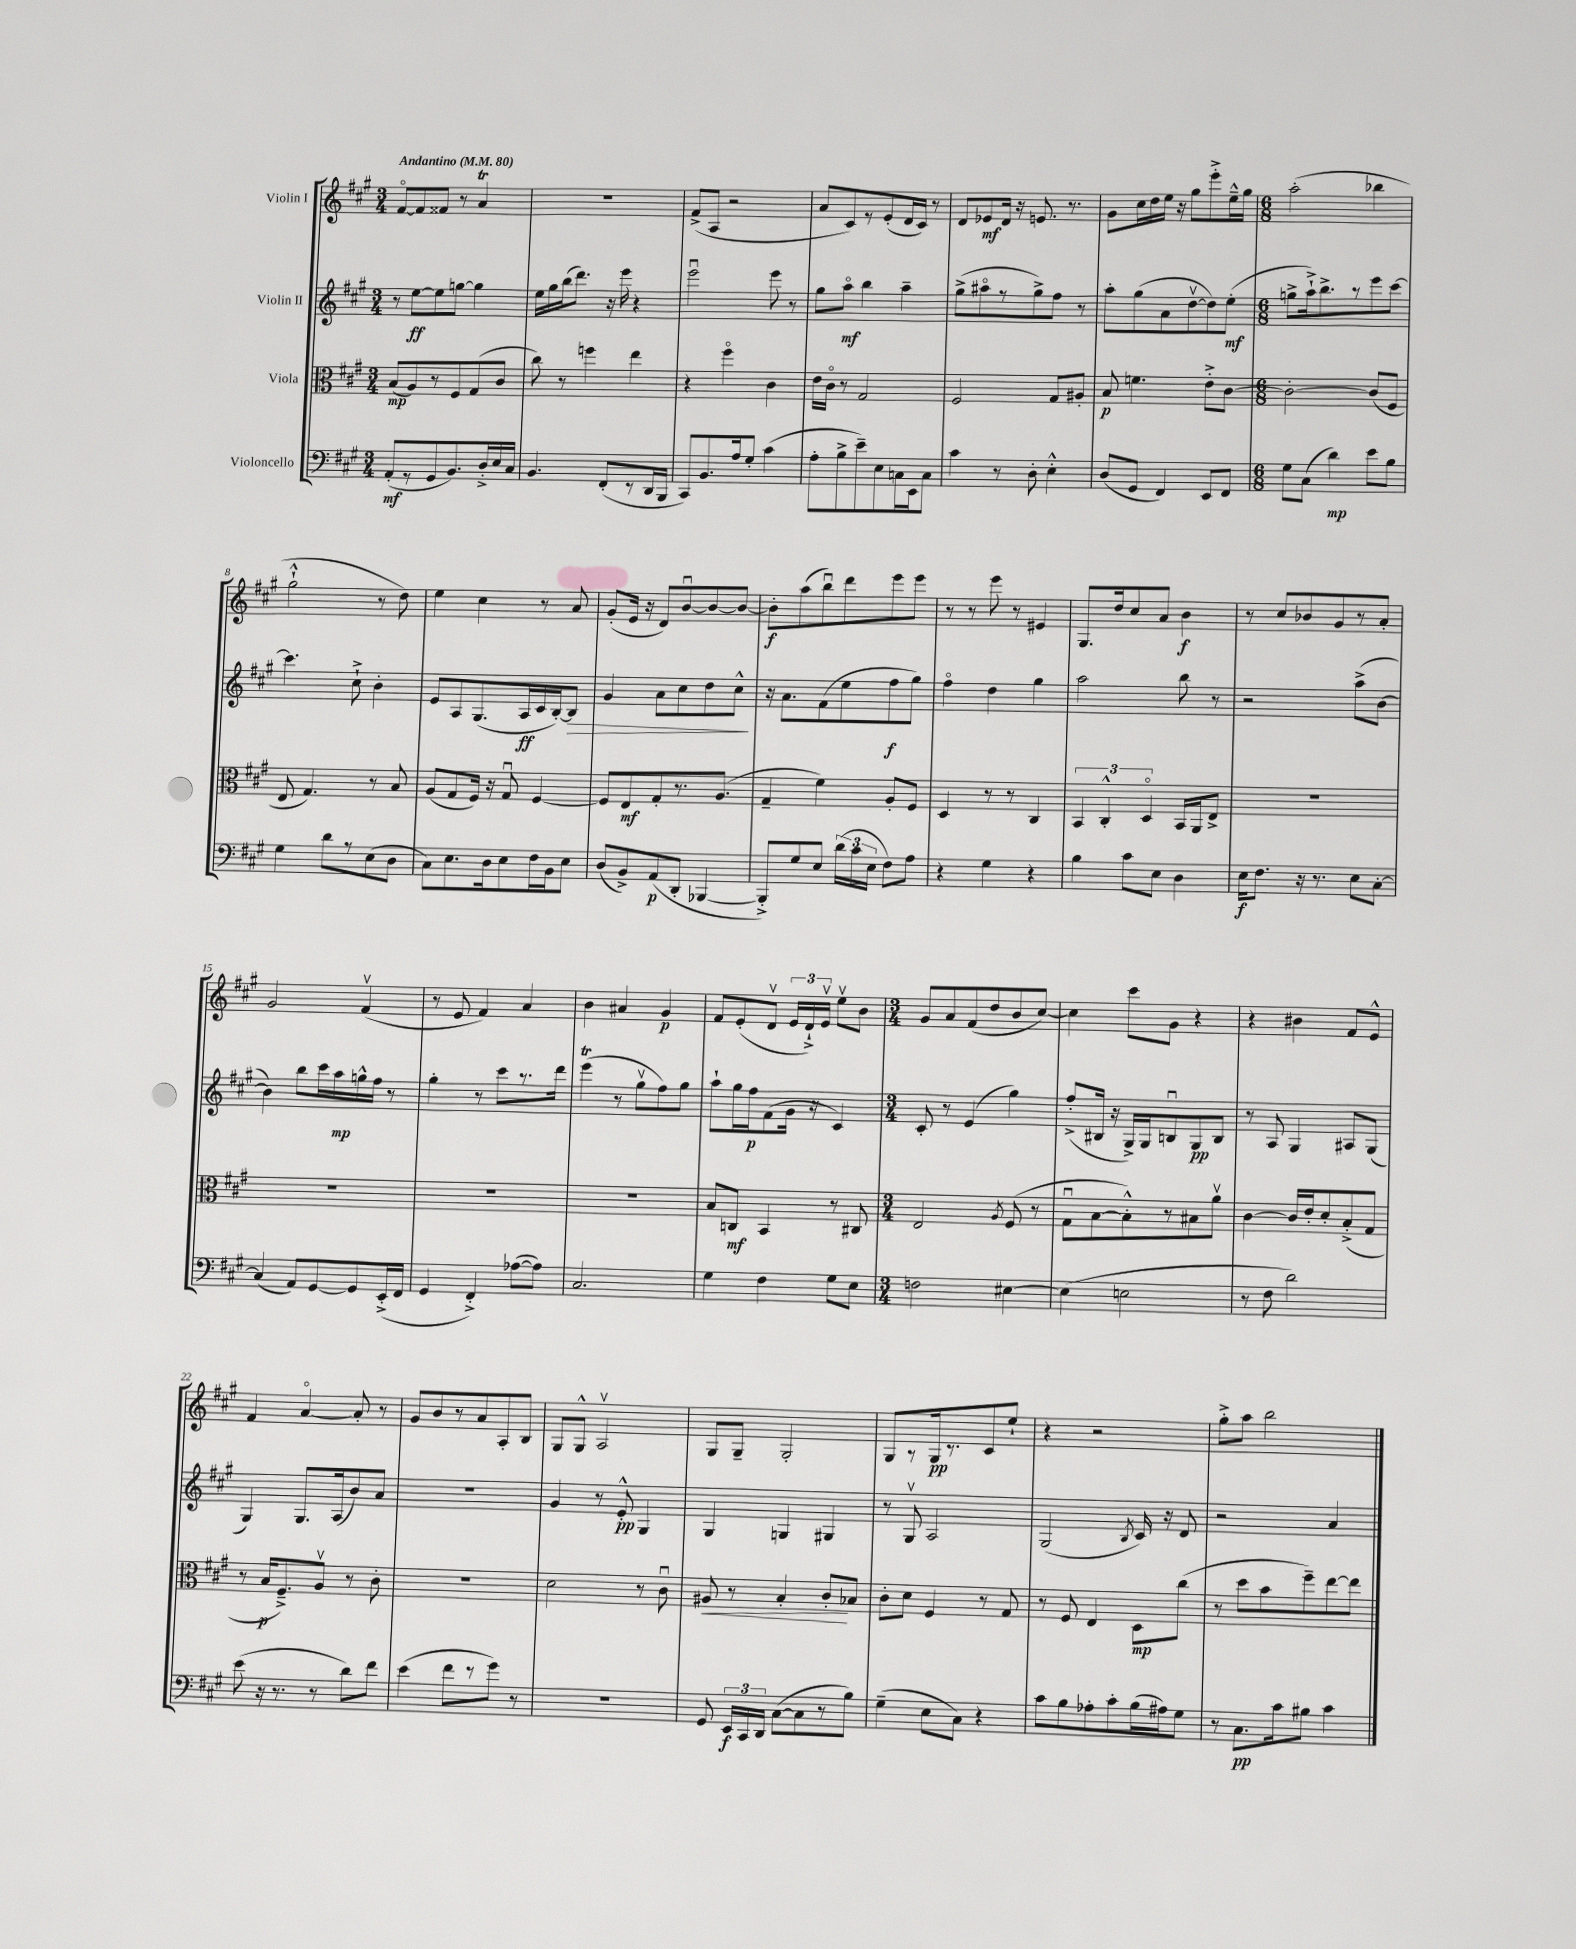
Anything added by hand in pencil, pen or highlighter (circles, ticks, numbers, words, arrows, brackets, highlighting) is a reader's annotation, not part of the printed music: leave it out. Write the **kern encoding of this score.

**kern	**kern	**kern	**kern
*staff4	*staff3	*staff2	*staff1
*clefF4	*clefC3	*clefG2	*clefG2
*k[f#c#g#]	*k[f#c#g#]	*k[f#c#g#]	*k[f#c#g#]
*M3/4	*M3/4	*M3/4	*M3/4
*MM80	*MM80	*MM80	*MM80
(8AA'	(8B	8r	[8f#o
8r	8A)	[8ee	8f#]
8GG#	8r	8ee]	8f##
8.BB)	8F#	[8gg	8r
.	(8G#	4gg]	4a
16D'^	.	.	.
16E	8c#	.	.
16C#	.	.	.
=	=	=	=
4.BB	8cc#)	16ee	2.r
.	.	16gg#	.
.	8r	(16bb	.
.	.	8.ddd)	.
.	4ff	.	.
(8FF#'	.	16r	.
.	.	16eee	.
8r	4ee	4r	.
16DD	.	.	.
16BBB	.	.	.
=	=	=	=
8CC#)	4r	2eeeu	(8f#^
8.BB	.	.	8A
.	4ff#o	.	2r
16A	.	.	.
8G#'	.	.	.
(4c#	4c#	8eee	.
.	.	8r	.
=	=	=	=
8A'	16e	8gg#	8a
.	16c#o	.	.
8B^	8r	8aao	8c#)
8e~)	2G#	4bb	8r
8E	.	.	(8e'
16C	.	4aa~	16d
16EE	.	.	16c#)
8C	.	.	8r
=	=	=	=
4c#	2F#	(8gg#^	8d
.	.	8aa#o	8e-
8r	.	8r	16d
.	.	.	16r
8D'	.	8gg#^)	8.e
4E'^^	8G#	8ff#	.
.	.	.	8.r
.	8A#'	8r	.
=	=	=	=
(8D	8B	8aa'	8g#
8GG#	4.f	(8gg#	16cc#
.	.	.	16dd
4FF#)	.	8a	16ee
.	.	.	16r
.	.	[8ddv	8gg#
8EE	8e'^	8dd])	8eee'^
8FF#	[8c#	(8ee'	16ee~^^
.	.	.	16gg#
=	=	=	=
*M6/8	*M6/8	*M6/8	*M6/8
8G#	2c#'_	8gg^	(2aa'
(8C#	.	16aa`^)	.
.	.	8.bb^	.
4d)	.	.	.
.	.	8r	.
8e	(8c#]	8eee	4bb-
8B	8F#	[8ccc#	.
=	=	=	=
4G#	8E	4.ccc#]	2gg#`^^
.	4.G#)	.	.
8d	.	.	.
8r	.	8cc#`^	.
(8E	8r	4b'	8r
8D	8B	.	8dd)
=	=	=	=
8C#)	(8A	8e	4ee
8.E	8G#	8A	.
.	16F#)	(8.G#	4cc#
16D	16r	.	.
8E	8G#u	.	.
.	.	16A	.
16F#	[4F#	16c#	8r
16BB	.	[16B')	.
8E	.	8B]	8a
=	=	=	=
(8D	8F#]	4g#	(8g#'
8BB^)	8E	.	16e
.	.	.	16r
(8AA	8G#'	8a	8d)
8DD'	8.r	8cc#	[8bu
[4BBB-	.	8dd	8b_
.	(8.A	.	.
.	.	8cc#^^	8b_
=	=	=	=
8BBB-'^])	4G#~	16r	8b']
.	.	8.a	.
8G#	.	.	(8aa
8E	4f#)	(8f#	8bbu)
(24d	.	8ee	8ddd
24c#	.	.	.
24E	.	.	.
8F#)	8A'	8ff#	8eee
8A	8F#	8gg#)	8eee
=	=	=	=
4r	4D	4ff#o	8r
.	.	.	8r
4G#	8r	4dd	8eee
.	8r	.	8r
4r	4C#	4gg#	4e#
=	=	=	=
4B	6BB	2aa	8.G#
.	6C#'^^	.	.
.	.	.	16dd
8c#	.	.	8cc#
.	6Do	.	.
8E	.	.	8a
4D	16BB	8bb	4b
.	16AA	.	.
.	8E^	8r	.
=	=	=	=
16E	2.r	2r	8r
8.F#	.	.	.
.	.	.	8cc#
16r	.	.	8b-
8.r	.	.	.
.	.	.	8g#
8E	.	(8aa^	8r
[8C#'	.	[8b	8a'
=	=	=	=
(4C#]	2.r	4b])	2g#
8AA)	.	8bb	.
[8GG#	.	16ccc#	.
.	.	16aa	.
8GG#]	.	16gg^^	(4f#v
.	.	16ff#	.
(16EE'^	.	8r	.
16FF#	.	.	.
=	=	=	=
4GG#	2.r	4gg#'	8r
.	.	.	8e
4FF#'^)	.	8r	4f#)
.	.	8ccc#	.
([8A-	.	8.r	4a
8A-])	.	.	.
.	.	16ddd	.
=	=	=	=
2.C#	2.r	(4eee	4b
.	.	8r	4a#
.	.	8gg#v	.
.	.	8ff#)	4g#
.	.	8gg#	.
=	=	=	=
4G#	8B	8aa`	8f#
.	8C	16gg#	(8e'
.	.	16ff#	.
4F#	4BB	(8f#	8dv
.	.	16g#	24e
.	.	.	24d`^)
.	.	16r	.
.	.	.	24ev
8G#	8r	4c#)	8eev
8E	8C#	.	8b
=	=	=	=
*M3/4	*M3/4	*M3/4	*M3/4
2F	2E	8c#'	8g#
.	.	8r	8a
.	.	(4e	(8f#
.	.	.	8dd
.	8qA	.	.
[4E#	(8F#	4gg#)	8b
.	8r	.	[8cc#)
=	=	=	=
(4E#]	8G#u	(8ff#'^	4cc#]
.	[8B	16B#	.
.	.	16r	.
2E	8B'^^])	16G#^)	8ccc#
.	.	16G#	.
.	8r	8Bu	8g#
.	8B#	8G#	4r
.	8av	8B	.
=	=	=	=
8r	[4c#	8r	4r
8F#	.	8A	.
2d)	16c#]	4G#	4b#
.	16e'	.	.
.	8d'	.	.
.	(8B'^	8A#	8f#
.	8G#	(8G#	8e^^
=	=	=	=
(8e	8r	4G#)	4f#
16r	16B	.	.
8.r	8.F#~^)	.	.
.	.	8.G#	[4ao
8r	8Av	.	.
.	.	(16A	.
8d)	8r	8b)	8a']
8f#	8c#'	8a	8r
=	=	=	=
(4e	2.r	2.r	8g#
.	.	.	8b
8f#	.	.	8r
8r	.	.	8a
8g#)	.	.	8A'
8r	.	.	8B
=	=	=	=
2.r	2d	4g#	8G#
.	.	.	8G#^^
.	.	8r	2Av
.	.	8e'^^	.
.	8r	4G#	.
.	8c#u	.	.
=	=	=	=
8GG#	8A#	4G#	8G#
24EE	8r	.	8G#~
24CC#	.	.	.
24DD	.	.	.
([8C#	4B'	4G	2G#'
8C#]	.	.	.
8r	8c#'	4G#	.
8B)	8B-	.	.
=	=	=	=
(4G#~	8c#'	8r	8G#
.	8d	8G#v	8r
8E	4F#	2A	16G#
.	.	.	8.r
8C#)	.	.	.
4r	8r	.	8c#
.	8G#	.	8ee`
=	=	=	=
8c#	8r	(2G#	4r
8B	8F#	.	.
8A-'	4E	.	2r
8c#'	.	.	.
.	.	8qB	.
(16B	8D	16c#)	.
16A#)	.	16r	.
8G#	(8cc#	8d	.
=	=	=	=
8r	8r	2r	8gg#'^
8.C#	8dd	.	8aa
.	8b	.	2bb
16c#	.	.	.
8B#	8ff#~)	.	.
4c#	[8ee	4a	.
.	8ee]	.	.
==	==	==	==
*-	*-	*-	*-
